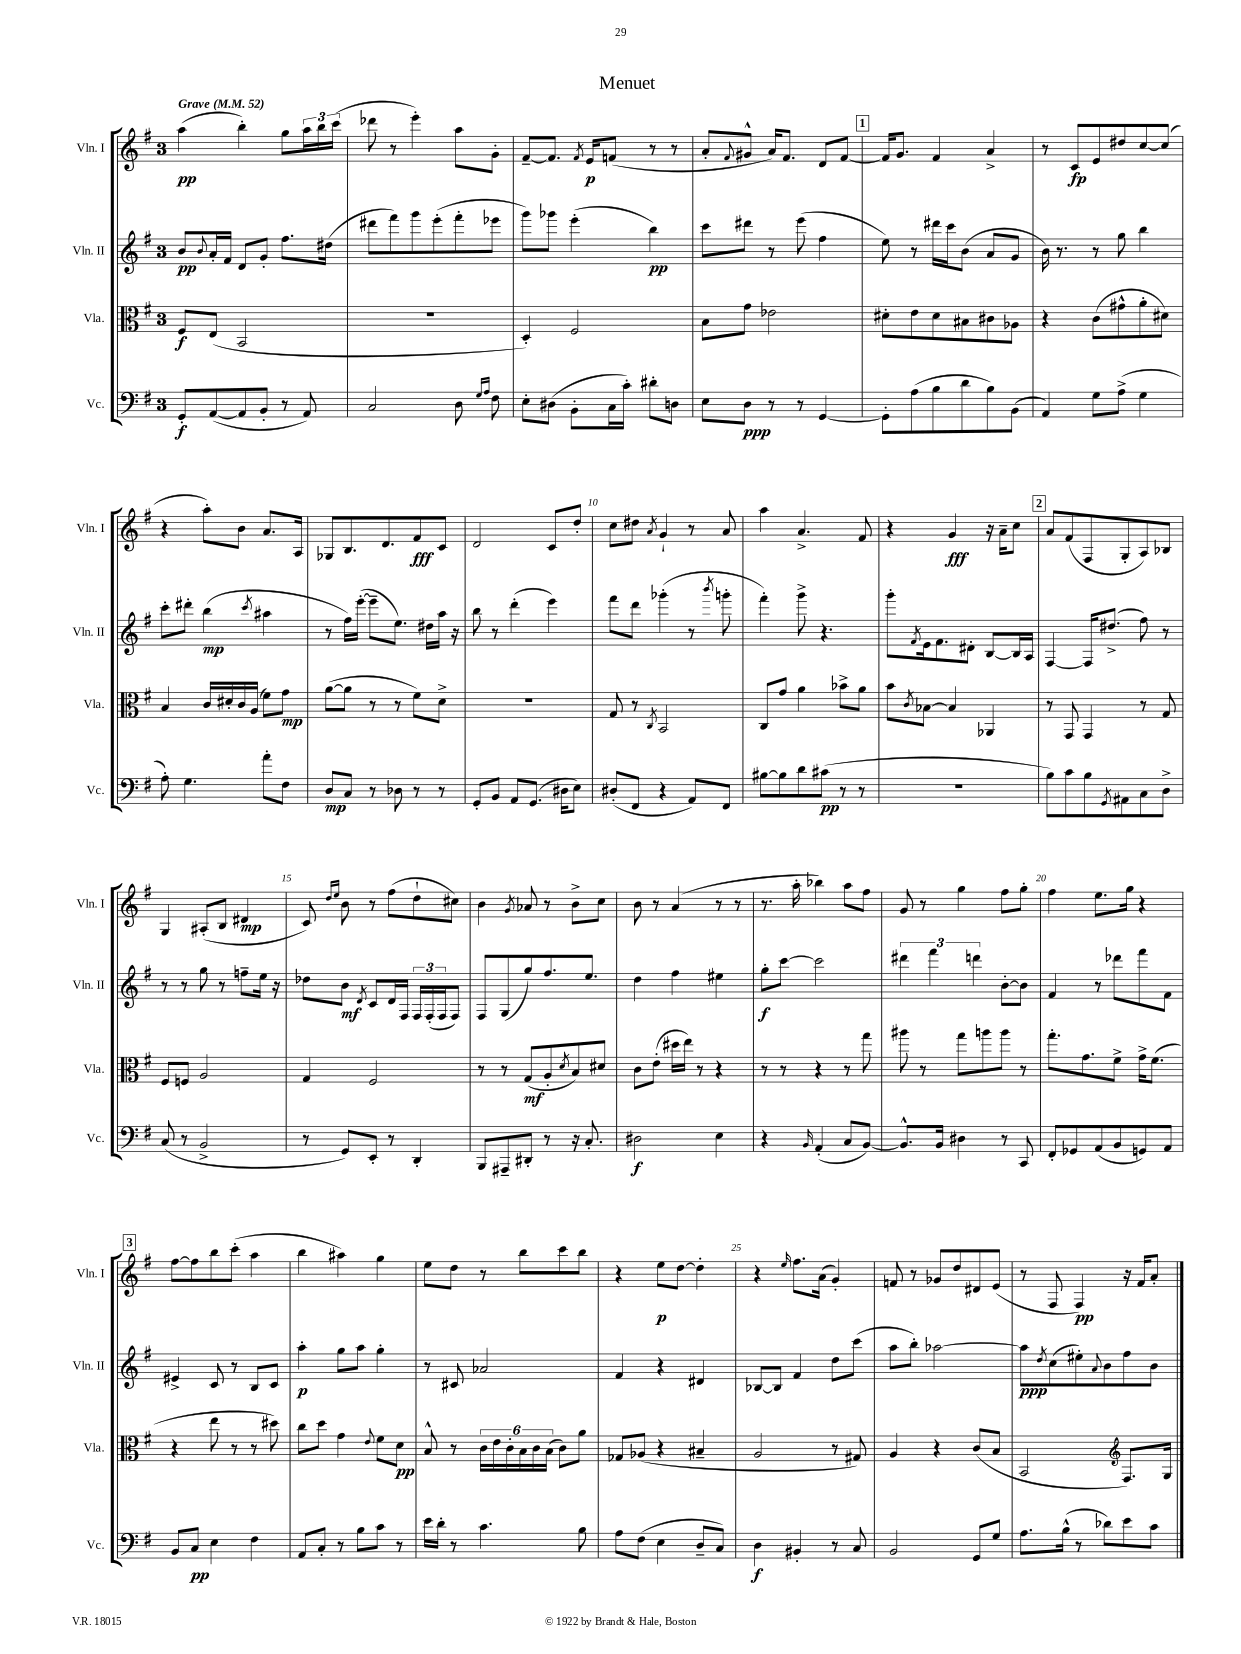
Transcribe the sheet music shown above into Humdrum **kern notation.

**kern	**kern	**kern	**kern
*staff4	*staff3	*staff2	*staff1
*clefF4	*clefC3	*clefG2	*clefG2
*k[f#]	*k[f#]	*k[f#]	*k[f#]
*M3/4	*M3/4	*M3/4	*M3/4
*MM52	*MM52	*MM52	*MM52
8GG'	8F#	8b	(4aa
.	.	8qqb	.
([8AA	(8E	16a'	.
.	.	16f#	.
8AA]	2BB	8d	4bb')
8BB'	.	8g'	.
8r	.	8.ff#	8gg
8AA)	.	.	24aa
.	.	.	24bb
.	.	(16dd#	.
.	.	.	(24ccc
=	=	=	=
2C	2.r	8ddd#	8ddd-
.	.	8fff#)	8r
.	.	8ggg	4eee')
.	.	(8eee'	.
8D	.	8fff#'	8aa
16qqG	.	.	.
16qqA	.	.	.
8F#	.	8eee-	8g'
=	=	=	=
8E'	4D')	8ggg)	[8f#~
(8D#	.	8ggg-	8.f#]
8BB'	2F#	(4eee'	.
.	.	.	8qf#
.	.	.	16e
16C	.	.	(8f
16c')	.	.	.
8d#'	.	4bb)	8r
8D	.	.	8r
=	=	=	=
8E	8B	8ccc	8a'
.	.	.	8qqf#
8D	8g	8ddd#	8g#^^
8r	2e-	8r	16a)
.	.	.	8.f#
8r	.	(8eee	.
[4GG	.	4ff#	8d
.	.	.	[8f#
=	=	=	=
8GG']	8d#'	8ee)	16f#]
.	.	.	8.g
(8A	8e	8r	.
8B	8d#	16ddd#	4f#
.	.	16ccc	.
8d	8B#	(8b	.
8B)	8c#	8a	4a^
(8BB	8A-	8g	.
=	=	=	=
4AA)	4r	16b)	8r
.	.	8.r	.
.	.	.	8c
8G	(8c	8r	8e
(8A^	8g#^^	8gg	8dd#
4G	8a'	4bb	[8cc
.	8d#)	.	(8cc]
=	=	=	=
8A')	4B	8ccc'	4r
4.G	.	8ddd#'	.
.	16c	(4bb	8aa')
.	16d#'	.	.
.	16c	.	8b
.	(16A	.	.
.	.	8qccc	.
8a'	8f#)	4aa#	8.a
8F#	8g	.	.
.	.	.	16A
=	=	=	=
8D	([8a	8r	8G-
8C	8a]	16ff#)	8.B
.	.	([16eee'	.
8r	8r	8eee~]	.
.	.	.	8.d
8D-	8r	8.ee)	.
8r	8f#)	.	8f#
.	.	16dd#	.
8r	8d^	16aa	8c
.	.	16r	.
=	=	=	=
8GG'	2.r	8bb	2d
8BB	.	8r	.
8AA	.	(4ddd'	.
(8.GG	.	.	.
.	.	4eee)	8c
16D#	.	.	.
8E)	.	.	8dd'
=	=	=	=
(8D#'	8G	8fff#	8cc
8FF#	8r	8ddd	8dd#
.	8qC	.	8qa
4r	2BB	(4ggg-'	4g`
8AA)	.	8r	8r
.	.	8qbbb	.
8FF#	.	8ggg'	8a
=	=	=	=
[8B#	8C	4fff#')	4aa
8B#]	8g	.	.
8d	4a	8ggg^	4.a^
(8c#	.	4.r	.
8r	8b-^	.	.
8r	8a	.	8f#
=	=	=	=
2.r	8b	8ggg'	4r
.	8qc	8qf#	.
.	[8B-	16e	.
.	.	8.f#	.
.	4B-]	.	4g
.	.	8d#'	.
.	4AA-	[8B	16r
.	.	.	16a~
.	.	16B]	8cc
.	.	16A	.
=	=	=	=
8B)	8r	[4F#	8a
8c	8GG	.	(8f#
8B	4GG	16F#]	8F#
.	.	(8.dd#^	.
8qGG	.	.	.
8AA#	.	.	8G'
8C	8r	8ff#)	8A)
8D^	8G	8r	8B-
=	=	=	=
(8C	8F#	8r	4G
8r	8F	8r	.
2BB^	2A	8gg	(8A#'
.	.	8r	8B
.	.	8ff~	4d#
.	.	16ee	.
.	.	16r	.
=	=	=	=
8r	4G	8dd-	8c)
.	.	.	16qqdd
.	.	.	16qqee
8GG)	.	8b	8b
.	.	8qd	.
8EE'	2F#	8c	8r
8r	.	16d	(8ff#
.	.	16F#	.
4DD'	.	24F#	8dd`
.	.	(24F#'	.
.	.	24F#	.
.	.	8F#)	8cc#)
=	=	=	=
8BBB	8r	8F#	4b
8AAA#~	8r	(8G	.
.	.	.	8qg
8DD#'	(8G	8gg)	8a-
8r	8A'	8.ff#	8r
.	8qd	.	.
16r	8B)	.	8b^
8.C'	.	8.ee	.
.	8d#	.	8cc
=	=	=	=
2D#	8c	4dd	8b
.	(8e'	.	8r
.	16dd#	4ff#	(4a
.	16ee)	.	.
.	8r	.	.
4E	4r	4ee#	8r
.	.	.	8r
=	=	=	=
4r	8r	8gg'	8.r
.	8r	[8ccc	.
.	.	.	16aa'
16qqBB	.	.	.
(4AA'	4r	2ccc]	4bb-)
8C	8r	.	8aa
[8BB)	8gg	.	8ff#
=	=	=	=
8.BB^^]	8aa#	6ddd#	8g
.	8r	.	8r
.	.	6fff#	.
16BB	.	.	.
4D#	8gg	.	4gg
.	.	6ddd	.
.	8aa	.	.
8r	8aa	[8b'	8ff#
8CC	8r	8b]	8gg'
=	=	=	=
8FF#'	8.gg'	4f#	4ff#
8GG-	.	.	.
.	8.g	.	.
(8AA	.	8r	8.ee
8BB	8f#^	8ddd-	.
.	.	.	16gg
8GG)	16g^	8fff#	4r
.	(8.f#	.	.
8AA	.	8f#	.
=	=	=	=
8BB	4r	4e#^	[8ff#
8C	.	.	8ff#]
4E	8ee	8c	8bb
.	8r	8r	(8ccc'
4F#	8r	8B	4aa
.	8dd#)	8c	.
=	=	=	=
8AA	8cc	4aa'	4bb
8C'	8dd	.	.
8r	4g	8gg	4aa#)
8B	.	8aa	.
.	8qqe	.	.
8c	8f#	4gg'	4gg
8r	8d	.	.
=	=	=	=
16e	8B^^	8r	8ee
16d'	.	.	.
8r	8r	8c#	8dd
4.c	24c	2a-	8r
.	24e	.	.
.	24c'	.	.
.	24B	.	8bb
.	24c	.	.
.	(24B	.	.
.	8c)	.	8ccc
8B	8a	.	8bb
=	=	=	=
8A	8G-	4f#	4r
(8F#	(8A-	.	.
4E	4r	4r	8ee
.	.	.	[8dd
8D~	4B#~	4d#	4dd']
8C)	.	.	.
=	=	=	=
4D	2A	[8B-	4r
.	.	8B-]	.
.	.	.	16qqee
4BB#'	.	4f#	8.ff#
.	.	.	(16a
8r	8r	8dd	4g')
8C	8G#)	(8ccc	.
=	=	=	=
2BB	4A	8aa	8f
.	.	8bb')	8r
.	4r	[2aa-	8g-
.	.	.	8dd
8GG	(8c	.	8d#
8G	8B	.	(8e
=	=	=	=
8.A	2BB	8aa-]	8r
.	.	8qdd	.
.	.	(8cc	8F#
(16B^^	.	.	.
8r	.	8ee#')	4F#)
.	.	8qqa	.
8d-)	.	8b	.
*	*clefG2	*	*
8e	8.F#)	8ff#	16r
.	.	.	16f#
8c	.	8b	8a'
.	16G	.	.
==	==	==	==
*-	*-	*-	*-
